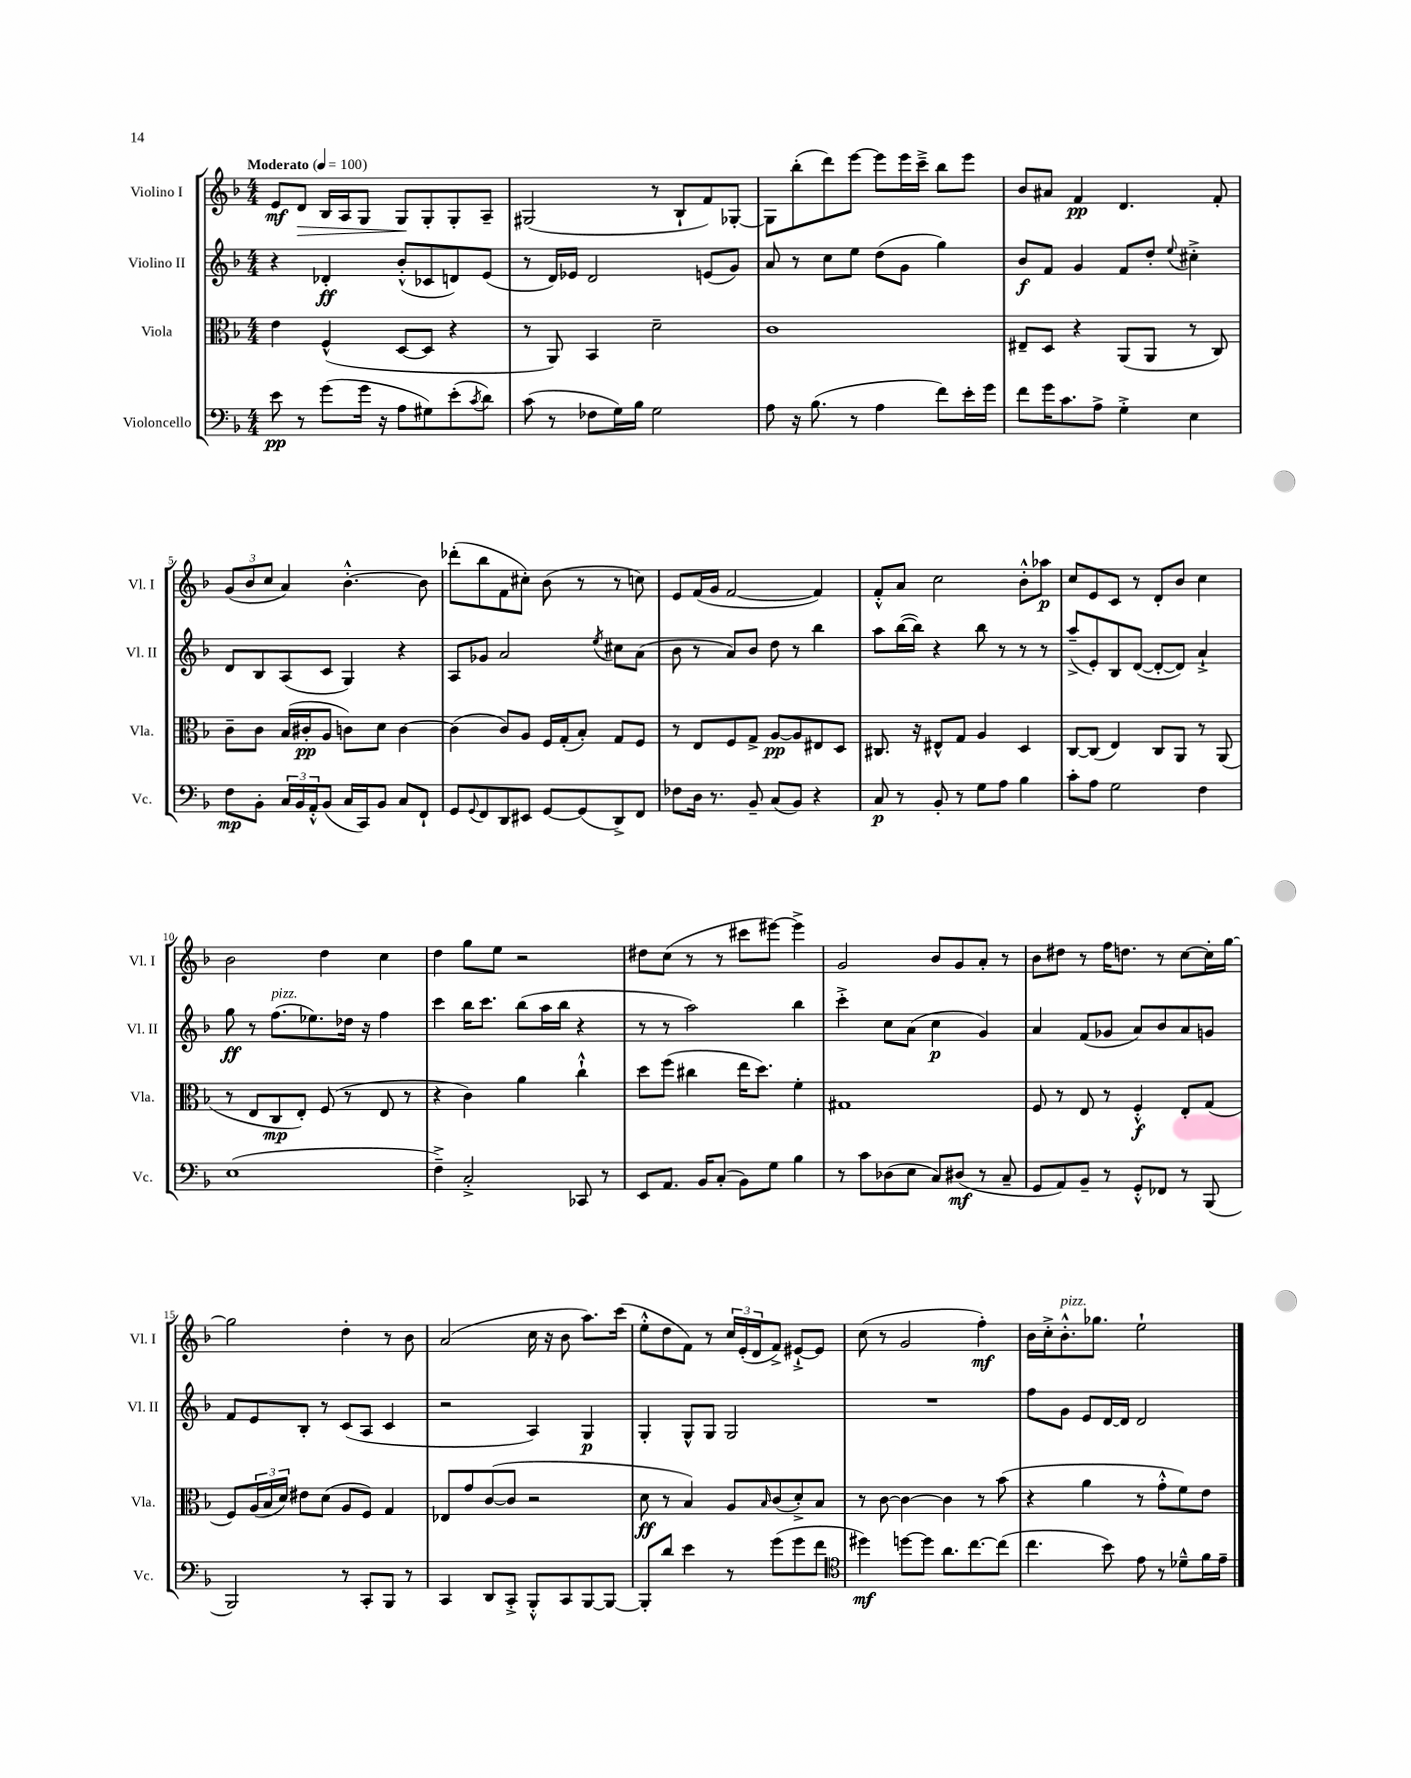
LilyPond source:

<<
\new StaffGroup <<
\new Staff = "s0" \with { instrumentName = "Violino I" shortInstrumentName = "Vl. I" } {
    \clef treble \key f \major \numericTimeSignature \time 4/4 \tempo "Moderato" 4 = 100
    e'8\mf d'8\> bes16 a16 g8 g8\! g8-. g8-. a8-- |
    gis2( r8 bes8-! f'8) ges8~-. |
    ges8 bes''8-.( d'''8) e'''8~ e'''8 e'''16 c'''16---> bes''8 e'''8 |
    bes'8 ais'8 f'4\pp d'4. f'8-. |
    \tuplet 3/2 { g'8( bes'8 c''8 } a'4) bes'4.~-.-^ bes'8 |
    des'''8-.( bes''8 f'8 cis''8-.) bes'8( r8 r8 c''8) |
    e'8 f'16( g'16 f'2~ f'4) |
    f'8-.-^ a'8 c''2 bes'8-.-^ aes''8\p |
    c''8 e'8 c'8 r8 d'8-. bes'8 c''4 |
    bes'2 d''4 c''4 |
    d''4 g''8 e''8 r2 |
    dis''8 c''8( r8 r8 cis'''8 eis'''8~) eis'''4-> |
    g'2 bes'8 g'8 a'8-. r8 |
    bes'8 dis''8 r8 f''16 d''8. r8 c''8~ c''16-. g''16~ |
    g''2 d''4-. r8 bes'8 |
    a'2( c''16 r16 bes'8 a''8.) c'''16( |
    e''8-.-^ d''8 f'8) r8 \tuplet 3/2 { c''16 e'16-.( d'16 } f'8->) eis'8~-!-> eis'8 |
    c''8( r8 g'2 f''4-.\mf) |
    bes'16 c''16-.-> bes'8.-.-^^\markup { \italic "pizz." } ges''8. e''2-! \bar "|." |
}
\new Staff = "s1" \with { instrumentName = "Violino II" shortInstrumentName = "Vl. II" } {
    \clef treble \key f \major \numericTimeSignature \time 4/4
    r4 des'4-.\ff bes'8-.-^( ces'8 d'8) e'8( |
    r8 d'16) ees'16 d'2 e'8( g'8) |
    a'8 r8 c''8 e''8 d''8( g'8 g''4) |
    bes'8\f f'8 g'4 f'8 d''8-. \appoggiatura { e''8 } cis''4-.-> |
    d'8 bes8 a8( c'8 g4) r4 |
    a8 ges'8 a'2 \acciaccatura { e''8 } cis''8 a'8( |
    bes'8 r8 a'8) bes'8 d''8 r8 bes''4 |
    a''8 bes''16~( bes''16) r4 bes''8 r8 r8 r8 |
    a''8--->( e'8-.) bes8 d'8~( d'8~-. d'8) a'4-!-> |
    g''8\ff r8 f''8.^\markup { \italic "pizz." }( ees''8.) des''16 r16 f''4 |
    c'''4 bes''16 c'''8. bes''8( a''16 bes''16 r4 |
    r8 r8 a''2) bes''4 |
    c'''4-.-> c''8 a'8( c''4\p g'4) |
    a'4 f'8( ges'8 a'8) bes'8 a'8 g'8 |
    f'8 e'8 bes8-. r8 c'8( a8 c'4 |
    r2 a4) g4\p |
    g4-. g8-^ g8 g2 |
    R1 |
    f''8 g'8 e'8 d'16~ d'16 d'2 \bar "|." |
}
\new Staff = "s2" \with { instrumentName = "Viola" shortInstrumentName = "Vla." } {
    \clef alto \key f \major \numericTimeSignature \time 4/4
    e'4 f4-^( d8~ d8 r4 |
    r8 a,8) bes,4 d'2-- |
    c'1 |
    eis8-- d8 r4 a,8( a,8 r8 c8) |
    c'8-- c'8 bes16( cis'16-.\pp a8 c'8) d'8 c'4~ |
    c'4( c'8) a8 f16 g16-.( bes8-.) g8 f8 |
    r8 e8 f8 g8-> a8~\pp a8 eis8 d8 |
    cis8. r16 eis8-^ g8 a4 d4 |
    c8~ c8( e4) c8 a,8 r8 a,8( |
    r8 e8 c8\mp e8-.) f8( r8 e8 r8 |
    r4 c'4) a'4 c''4-!-^ |
    d''8 f''8( cis''4 e''16 d''8.) f'4-. |
    gis1 |
    f8 r8 e8 r8 f4-.-^\f e8-. g8( |
    f8) \tuplet 3/2 { a16( bes16 d'16) } eis'8 d'8( a8 f8) g4 |
    ees8 g'8 c'8~( c'8 r2 |
    d'8\ff r8 bes4) a8 \grace { bes16 } c'8( d'8-.->) bes8 |
    r8 c'8~ c'4~ c'4 r8 bes'8( |
    r4 a'4 r8 g'8-.-^ f'8) e'8 \bar "|." |
}
\new Staff = "s3" \with { instrumentName = "Violoncello" shortInstrumentName = "Vc." } {
    \clef bass \key f \major \numericTimeSignature \time 4/4
    e'8\pp r8 g'8( g'16 r16 a8 gis8) e'8-.( \acciaccatura { c'8 } d'8) |
    c'8( r8 fes8 g16) bes16 g2 |
    a8 r16 bes8.( r8 a4 f'8) e'16-. g'16 |
    f'8 g'16 c'8. a8-> g4-.-> e4 |
    f8\mp bes,8-. \tuplet 3/2 { c16 bes,16 a,16-.-^ } bes,8( c16 c,16) bes,8 c8 f,8-! |
    g,8 \appoggiatura { g,8 } f,8 d,8 eis,8 g,8~ g,8( d,8->) f,8 |
    fes8 d16 r8. bes,8-- c8( bes,8) r4 |
    c8\p r8 bes,8-. r8 g8 a8 bes4 |
    c'8-. a8 g2 f4 |
    e1( |
    f4--->) c2-.-> ces,8 r8 |
    e,8 a,8. bes,16 c8-.( bes,8) g8 bes4 |
    r8 c'8 des8( e8 c8) dis8\mf( r8 c8-- |
    g,8 a,8) bes,8-- r8 g,8-.-^ fes,8 r8 bes,,8( |
    bes,,2) r8 c,8-. bes,,8 r8 |
    c,4 d,8 c,8-.-> bes,,8-.-^ c,8 bes,,8~ bes,,8~ |
    bes,,8-. d'8 e'4 r8 g'8( g'8 f'8 |
    \clef tenor dis''4\mf) d''8~ d''8 a'8. c''8.~ c''8( |
    c''4. bes'8) e'8 r8 des'8---^ f'16 e'16-- \bar "|." |
}
>>
>>
